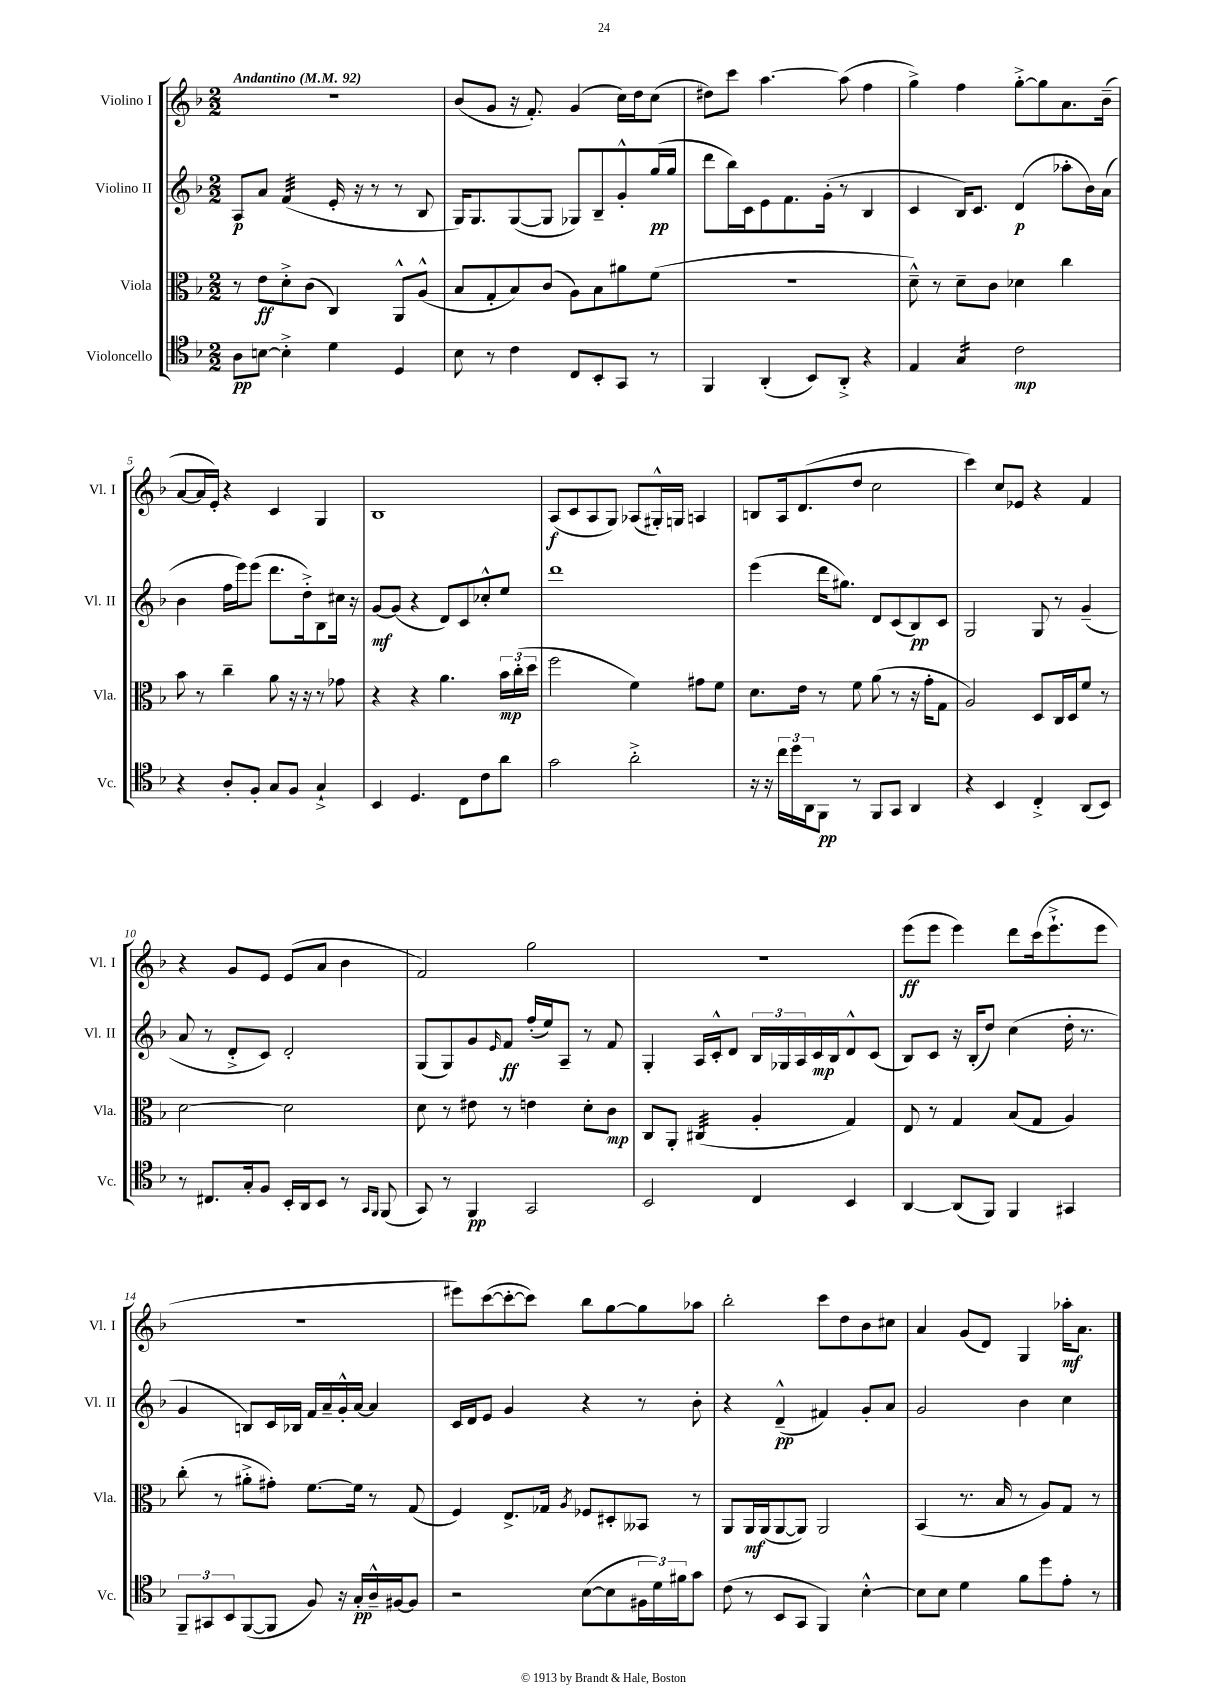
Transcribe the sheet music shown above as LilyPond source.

<<
\new StaffGroup <<
\new Staff = "s0" \with { instrumentName = "Violino I" shortInstrumentName = "Vl. I" } {
    \clef treble \key f \major \numericTimeSignature \time 2/2 \tempo "Andantino" 4 = 92
    R1 |
    bes'8( g'8 r16 f'8.-.) g'4( c''16) d''16 c''8( |
    dis''8) c'''8 a''4.~ a''8( f''4 |
    g''4->) f''4 g''8~-.-> g''8 a'8. bes'16--( |
    a'8~ a'16 e'16-.) r4 c'4 g4 |
    bes1 |
    a8\f( c'8 a8 g8) aes8( gis16-.-^) g16 a4 |
    b8 a16 d'8.( d''8 c''2 |
    c'''4) c''8 ees'8 r4 f'4 |
    r4 g'8 e'8 e'8( a'8 bes'4 |
    f'2) g''2 |
    R1 |
    e'''8\ff( e'''8 e'''4) d'''8 c'''16( e'''8.-!-> e'''8 |
    R1 |
    eis'''8) c'''8~( c'''8~-. c'''8) bes''8 g''8~ g''8 aes''8 |
    bes''2-. c'''8 d''8 bes'8 cis''8 |
    a'4 g'8( d'8) g4 aes''16-.\mf a'8. \bar "|." |
}
\new Staff = "s1" \with { instrumentName = "Violino II" shortInstrumentName = "Vl. II" } {
    \clef treble \key f \major \numericTimeSignature \time 2/2
    a8\p a'8 f'4:32( e'16-. r16 r8 r8 bes8 |
    g16) g8. g8~( g8 ges8) bes8-- g'8-.-^ g''16\pp( g''16 |
    d'''8 bes''16) c'16 e'8 f'8. g'16-.( r8 bes4 |
    c'4 bes16) c'8. d'4\p( aes''8-. bes'16) a'16( |
    bes'4 f''16 e'''16) e'''8( d'''8. d''16-.->) bes8 cis''16 r16 |
    g'8~\mf g'8( r4 d'8) c'8 ces''8-.-^ e''8 |
    d'''1 |
    e'''4( d'''16 gis''8.) d'8 c'8( bes8\pp) c'8 |
    g2 g8 r8 g'4--( |
    a'8 r8 d'8-.-> c'8) d'2-. |
    g8( g8) g'8 \grace { e'16 } f'8\ff f''16-.( e''16) a8-- r8 f'8 |
    g4-. a16 c'16-.-^ d'8 \tuplet 3/2 { bes16 ges16 a16 } c'16\mp bes16 d'8-^ c'8( |
    bes8) c'8 r16 bes16-.( d''8) c''4( d''16-. r8. |
    g'4 b8) c'16 bes16 f'16 a'16-- g'16-.-^ a'16~ a'4 |
    c'16 d'16 e'8 g'4 r4 r8 bes'8-. |
    r4 d'4---^\pp( fis'4) g'8-. a'8 |
    g'2 bes'4 c''4 \bar "|." |
}
\new Staff = "s2" \with { instrumentName = "Viola" shortInstrumentName = "Vla." } {
    \clef alto \key f \major \numericTimeSignature \time 2/2
    r8 e'8\ff d'8-.-> c'8( c4) a,8-^ a8-^( |
    bes8 g8-. bes8) c'8( a8) bes8 ais'8 f'8( |
    R1 |
    d'8---^) r8 d'8-- c'8 des'4 c''4 |
    bes'8 r8 c''4-- a'8 r16 r16 r8 ges'8 |
    r4 r4 a'4. \tuplet 3/2 { bes'16\mp c''16-.( d''16 } |
    f''2 f'4) gis'8 f'8 |
    d'8. e'16 r8 f'8 a'8( r8 r16 g'16-. g8 |
    a2) d8 c16 d16 f'8 r8 |
    d'2~ d'2 |
    d'8 r8 eis'8 r8 e'4 d'8-. c'8\mp |
    c8 a,8-. cis4:32( a4-. g4) |
    e8 r8 g4 bes8( g8 a4) |
    c''8-.( r8 ais'8-.-> gis'8-.) f'8.~ f'16 r8 g8( |
    f4) e8.-> ges16 \acciaccatura { a8 } fes8 dis8-. beses,8 r8 |
    a,8 a,16\mf a,16( a,8~ a,8) a,2 |
    bes,4( r8. bes16 r8 a8) g8 r8 \bar "|." |
}
\new Staff = "s3" \with { instrumentName = "Violoncello" shortInstrumentName = "Vc." } {
    \clef tenor \key f \major \numericTimeSignature \time 2/2
    a8\pp b8~ b4-.-> d'4 d4 |
    bes8 r8 c'4 c8 bes,8-. g,8 r8 |
    f,4 a,4-.( bes,8) a,8-.-> r4 |
    e4 g4:16 c'2\mp |
    r4 a8-. f8-. g8 f8 g4-!-> |
    bes,4 d4. c8 c'8 a'8 |
    g'2 a'2-.-> |
    r16 r16 \tuplet 3/2 { c''16 d''16 a,16 } f,8\pp r8 f,8 g,8 a,4 |
    r4 bes,4 c4-.-> a,8( bes,8) |
    r8 cis8. g16-. f8 bes,16-. a,16 bes,8 r8 \grace { g,16 f,16 } f,8( |
    g,8) r8 f,4\pp g,2 |
    bes,2 c4 bes,4 |
    a,4~ a,8( f,8) f,4 gis,4 |
    \tuplet 3/2 { f,8-- gis,8 bes,8 } f,8~( f,8 f8) r16 g16-.\pp a16---^ fis16~ fis8 |
    r2 bes8~( bes8 \tuplet 3/2 { fis16 d'16) fis'16 } g'8 |
    c'8( r8 bes,8 g,8 f,4) bes4~-.-^ |
    bes8 bes8 d'4 f'8 d''8 e'8-. r8 \bar "|." |
}
>>
>>
